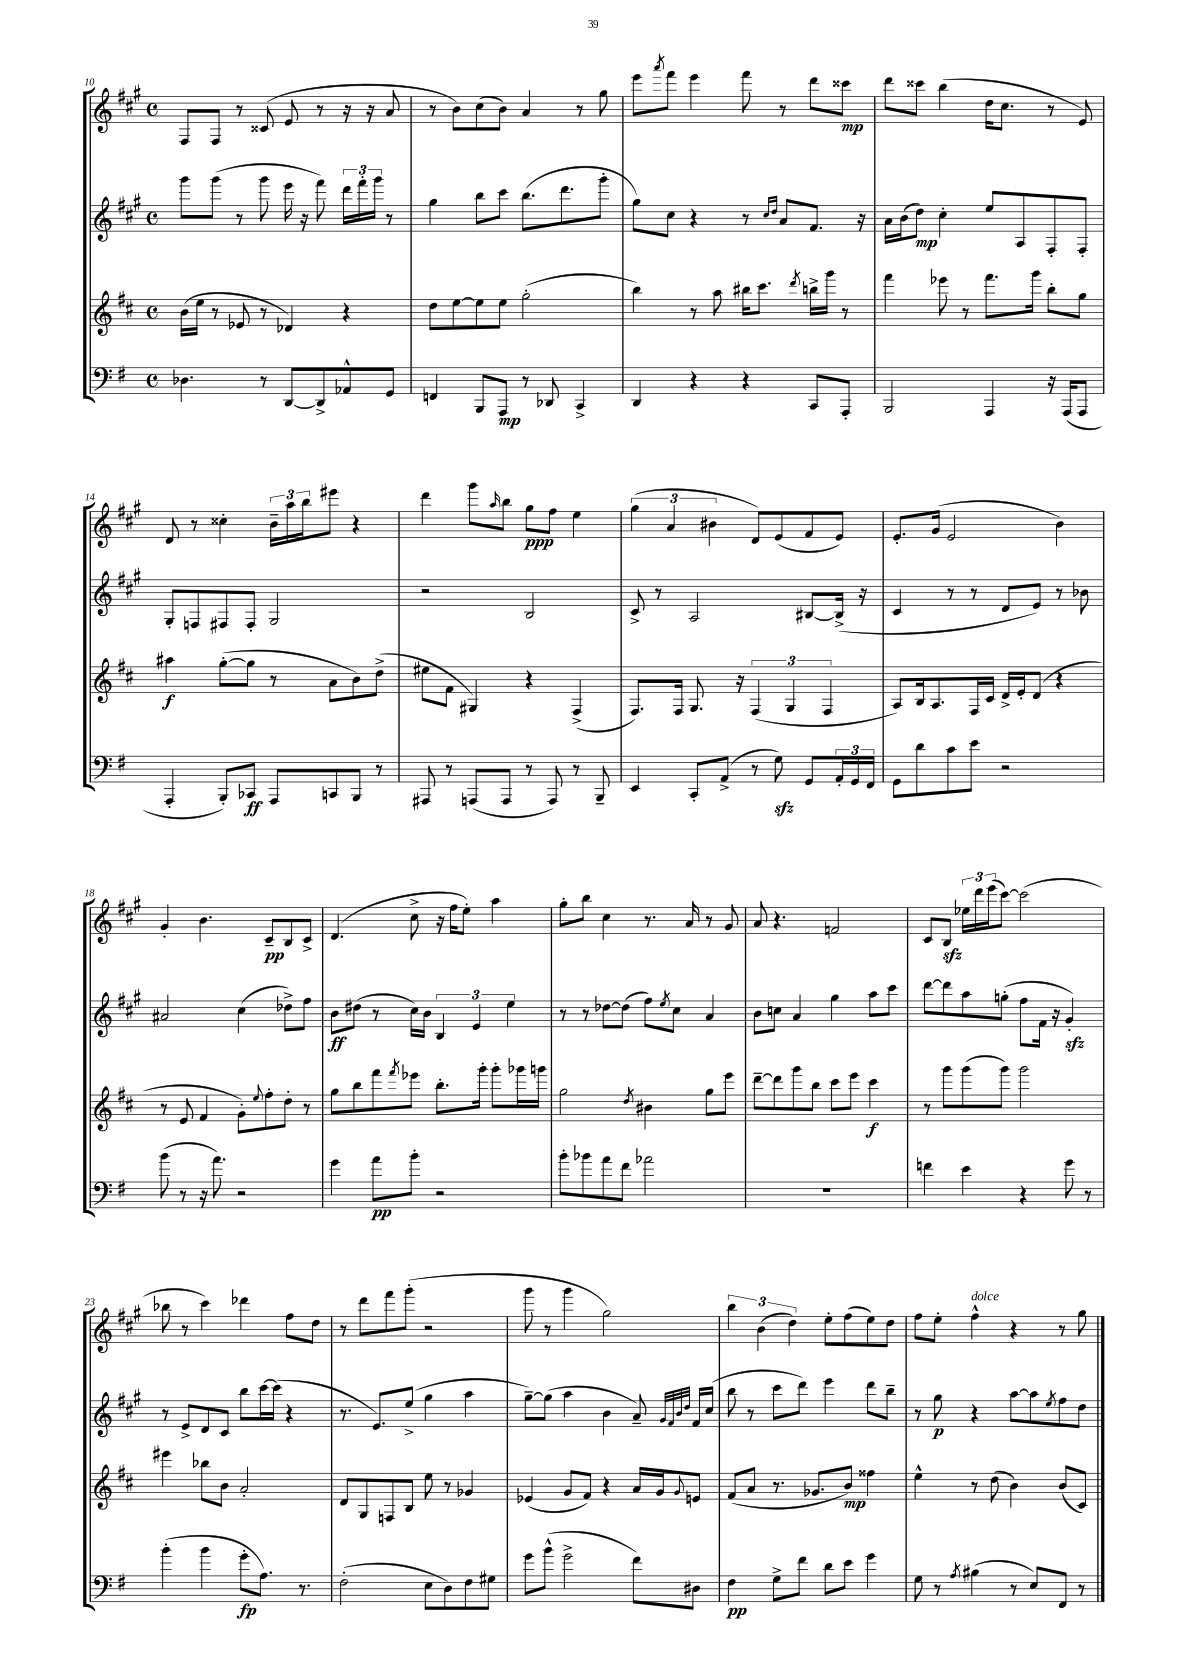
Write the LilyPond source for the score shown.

<<
\new StaffGroup <<
\new Staff = "s0" {
    \clef treble \key a \major \defaultTimeSignature \time 4/4
    fis8 fis8 r8 cisis'8( e'8 r8 r16 r16 a'8 |
    r8 b'8) cis''8( b'8) a'4 r8 gis''8 |
    e'''8 \acciaccatura { a'''8 } fis'''8 e'''4 fis'''8 r8 d'''8 cisis'''8\mp |
    d'''8 cisis'''8 b''4( d''16 cis''8. r8 e'8) |
    d'8 r8 cisis''4-. \tuplet 3/2 { b'16-- a''16 b''16 } eis'''8 r4 |
    d'''4 gis'''8 \grace { a''16 } b''8 gis''8\ppp fis''8 e''4 |
    \tuplet 3/2 { gis''4( a'4 bis'4 } d'8) e'8( fis'8 e'8) |
    e'8.-. gis'16( e'2 b'4) |
    gis'4-. b'4. cis'8--\pp b8 cis'8-> |
    d'4.( cis''8-> r16 fis''16 e''8-.) a''4 |
    gis''8-. b''8 cis''4 r8. a'16 r8 gis'8 |
    a'8 r4. f'2 |
    cis'8 b8\sfz \tuplet 3/2 { ees''16 d'''16 e'''16( } cis'''8~) cis'''2( |
    bes''8 r8 cis'''4) des'''4 fis''8 d''8 |
    r8 d'''8 fis'''8 gis'''8-.( r2 |
    gis'''8 r8 gis'''4 gis''2) |
    \tuplet 3/2 { b''4 b'4( d''4) } e''8-. fis''8( e''8) d''8 |
    fis''8 e''8-. fis''4-^^\markup { \italic "dolce" } r4 r8 gis''8 \bar "|." |
}
\new Staff = "s1" {
    \clef treble \key a \major \defaultTimeSignature \time 4/4
    gis'''8 gis'''8( r8 gis'''8 e'''16 r16 fis'''8) \tuplet 3/2 { d'''16 fis'''16-. gis'''16 } r8 |
    gis''4 b''8 cis'''8 b''8.( d'''8. gis'''8-. |
    gis''8) cis''8 r4 r8 \grace { cis''16 d''16 } a'8 fis'8. r16 |
    a'16 b'16( d''8\mp) cis''4-. e''8 a8 fis8-. fis8-. |
    gis8-. f8 fis8 fis8-. gis2 |
    r2 b2 |
    cis'8-> r8 a2 bis8~ bis16->( r16 |
    cis'4 r8 r8 d'8 e'8) r8 bes'8 |
    ais'2 cis''4( des''8->) fis''8 |
    b'8\ff dis''8( r8 cis''16) b'16 \tuplet 3/2 { b4 e'4 e''4 } |
    r8 r8 des''8~ des''8( fis''8) \acciaccatura { e''8 } cis''8 a'4 |
    b'8 c''8 a'4 gis''4 a''8 cis'''8 |
    d'''8~ d'''8 a''8 g''8-.( fis''8 fis'16 r16 gis'4-.\sfz) |
    r8 e'8-> d'8 cis'8 b''8 cis'''16~ cis'''16( r4 |
    r8. e'8.) e''8->( gis''4 a''4 |
    gis''8~--) gis''8( a''4 b'4 a'8--) \grace { gis'32 fis'32 b'32 d''32 } fis'16 cis''16( |
    b''8 r8 cis'''8 d'''8) e'''4 d'''8 b''8-- |
    r8 gis''8\p r4 a''8~ a''8 \acciaccatura { e''8 } fis''8 d''8 \bar "|." |
}
\new Staff = "s2" {
    \clef treble \key d \major \defaultTimeSignature \time 4/4
    b'16( e''16 r8 ees'8 r8 des'4) r4 |
    d''8 e''8~ e''8 e''8 g''2-.( |
    b''4) r8 a''8 bis''16 cis'''8. \acciaccatura { d'''8 } b''16-> g'''16 r8 |
    fis'''4 ees'''8 r8 fis'''8. g'''16 b''8-. g''8 |
    ais''4\f g''8~-.( g''8 r8 a'8 b'8) d''8->( |
    eis''8 fis'8 gis4) r4 fis4->( |
    fis8.) fis16 g8. r16 \tuplet 3/2 { fis4( g4 fis4 } |
    a8) b16 a8. fis16 cis'16 d'16-> e'16-. d'8( r4 |
    r8 e'8 fis'4 g'8-.) \appoggiatura { e''8 } fis''8-. d''8-. r8 |
    g''8 b''8 fis'''8 \acciaccatura { fis'''8 } ees'''8 b''8.-. g'''16-. g'''8-. ges'''16 g'''16 |
    g''2 \acciaccatura { d''8 } bis'4 g''8 e'''8 |
    d'''8~-- d'''8 g'''8 b''8 cis'''8 e'''8 cis'''4\f |
    r8 g'''8 g'''8( g'''8) g'''2 |
    eis'''4 bes''8 b'8 a'2-. |
    d'8 g8 f8 b8 e''8 r8 ges'4 |
    ees'4( g'8 fis'8) r4 a'16 g'16 \appoggiatura { g'8 } e'8 |
    fis'8( a'8 r8. ges'8. b'8\mp) fisis''4 |
    e''4-^ r8 d''8( b'4) b'8( cis'8) \bar "|." |
}
\new Staff = "s3" {
    \clef bass \key g \major \defaultTimeSignature \time 4/4
    des4. r8 d,8~ d,8-> aes,8-^ g,8 |
    f,4 b,,8 a,,8\mp r8 des,8 c,4-> |
    d,4 r4 r4 c,8 a,,8-. |
    b,,2 a,,4 r16 a,,16( a,,8 |
    a,,4-. b,,8-.) ces,8\ff a,,8 c,8 b,,8 r8 |
    ais,,8 r8 a,,8( a,,8 r8 a,,8) r8 b,,8-- |
    e,4 c,8-. a,8->( r8 g8\sfz) g,8 \tuplet 3/2 { a,16-. g,16 fis,16 } |
    g,8 d'8 c'8 e'8 r2 |
    b'8( r8 r16 a'8.) r2 |
    g'4 a'8\pp b'8-. r2 |
    b'8-. bes'8 a'8 fis'8 aes'2 |
    R1 |
    f'4 e'4 r4 g'8 r8 |
    b'4-.( b'4 g'8-.\fp a8.) r8. |
    fis2-.( e8 d8) fis8 gis8 |
    g'8 b'8-^( g'2-> fis'8) dis8 |
    fis4\pp g8-> fis'8 d'8 e'8 g'4 |
    g8 r8 \acciaccatura { a8 } bis4( r8 e8) fis,8 r8 \bar "|." |
}
>>
>>
\layout { \context { \Score currentBarNumber = #10 } }
